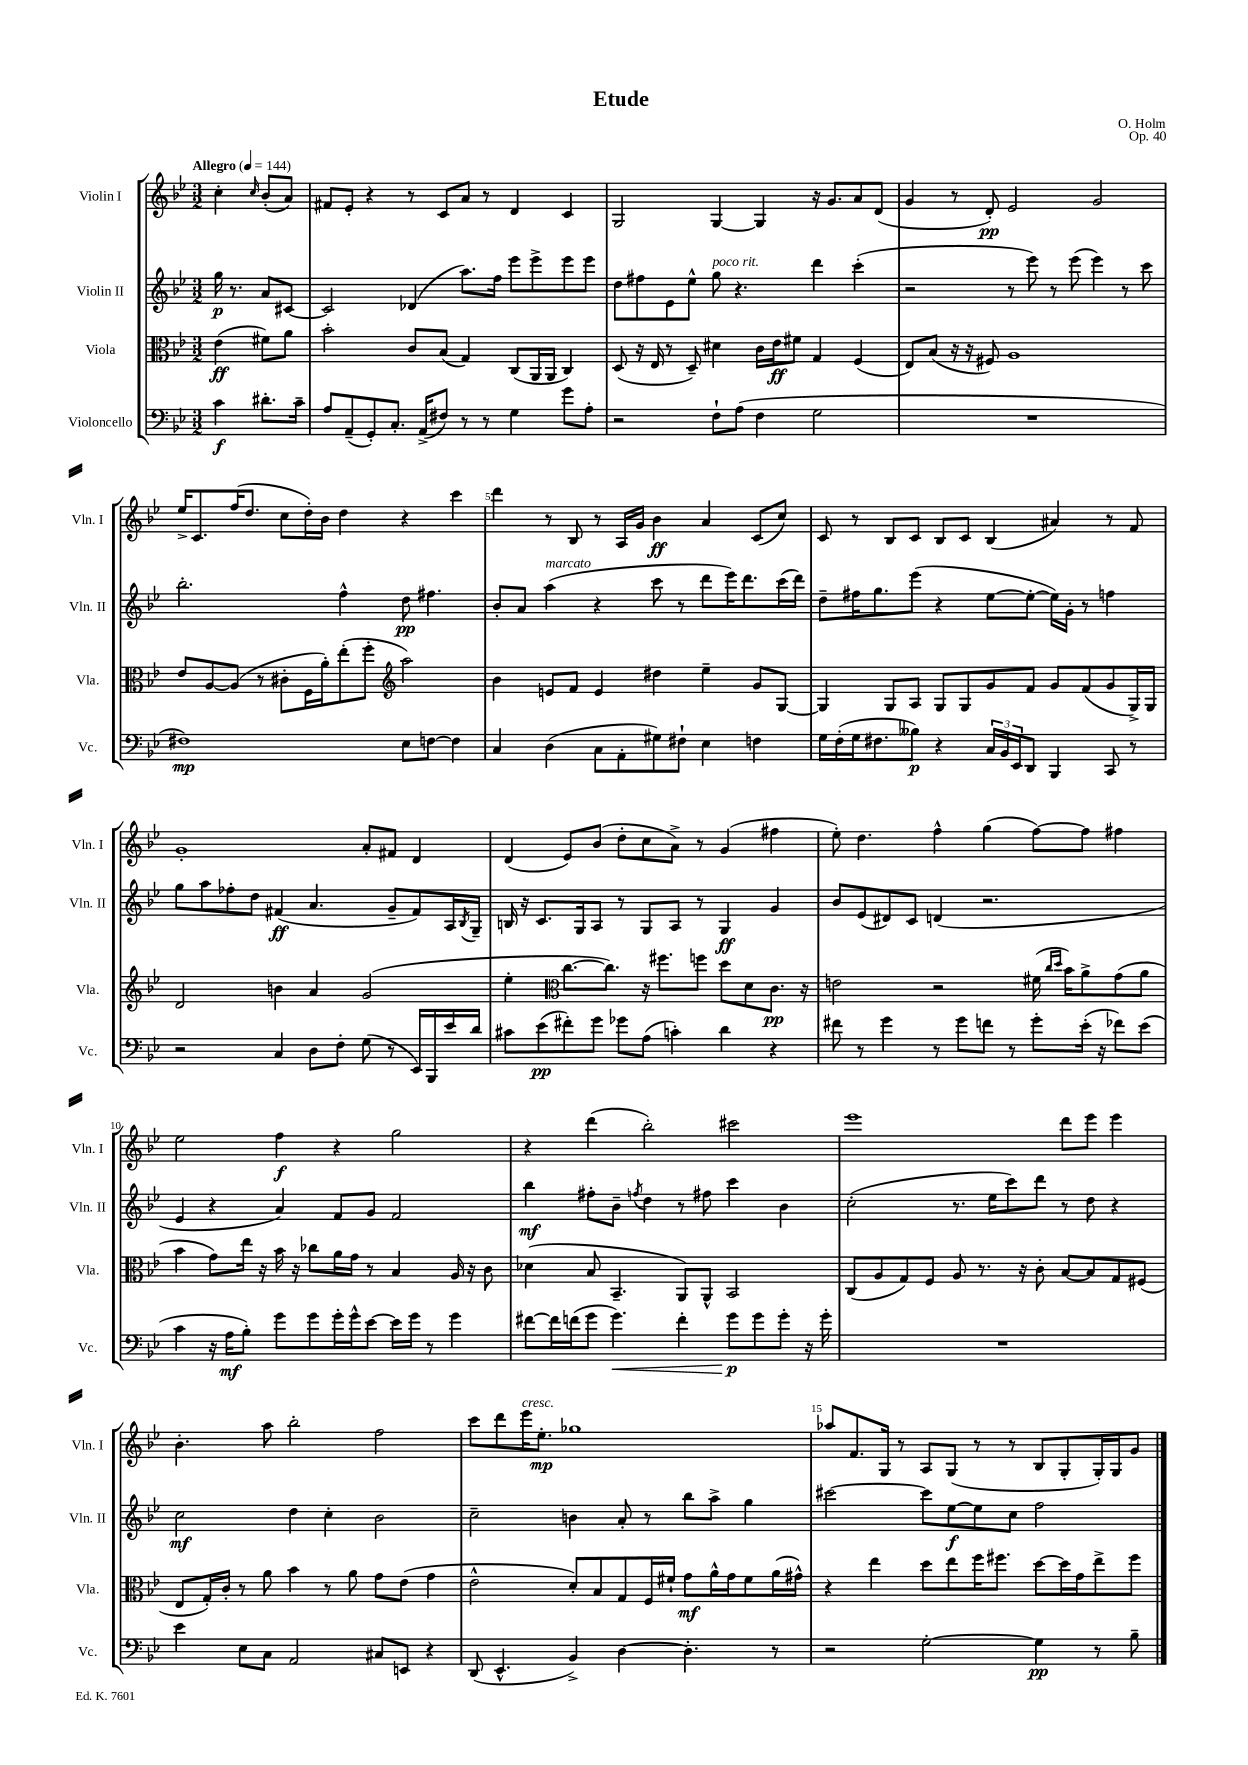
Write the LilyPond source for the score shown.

\header { title = "Etude" composer = "O. Holm" opus = "Op. 40" }
<<
\new StaffGroup <<
\new Staff = "s0" \with { instrumentName = "Violin I" shortInstrumentName = "Vln. I" } {
    \clef treble \key bes \major \numericTimeSignature \time 3/2 \partial 2 \tempo "Allegro" 4 = 144
    c''4-. \grace { c''16 } bes'8-.( a'8) |
    fis'8 ees'8-. r4 r8 c'8 a'8 r8 d'4 c'4 |
    g2 g4~ g4 r16 g'8. a'8 d'8( |
    g'4 r8 d'8-.\pp) ees'2 g'2 |
    ees''16-> c'8. f''16( d''8. c''8 d''16-.) bes'16 d''4 r4 c'''4 |
    d'''4 r8 bes8 r8 a16 g'16 bes'4\ff a'4 c'8( c''8) |
    c'8 r8 bes8 c'8 bes8 c'8 bes4( ais'4) r8 f'8 |
    g'1-. a'8-. fis'8 d'4 |
    d'4( ees'8) bes'8( d''8-. c''8 a'8->) r8 g'4( fis''4 |
    ees''8-.) d''4. f''4-^ g''4( f''8~) f''8 fis''4 |
    ees''2 f''4\f r4 g''2 |
    r4 d'''4( bes''2-.) cis'''2 |
    ees'''1 d'''8 ees'''8 ees'''4 |
    bes'4.-. a''8 bes''2-. f''2 |
    c'''8 d'''8 ees'''16^\markup { \italic "cresc." } ees''8.-.\mp ges''1 |
    aes''8 f'8. g16 r8 a8 g8( r8 r8 bes8 g8-. g16-.) g16 g'8 \bar "|." |
}
\new Staff = "s1" \with { instrumentName = "Violin II" shortInstrumentName = "Vln. II" } {
    \clef treble \key bes \major \numericTimeSignature \time 3/2 \partial 2
    g''16\p r8. a'8 cis'8~ |
    cis'2 des'4( a''8.) f''16 ees'''8 ees'''8-> ees'''8 ees'''8 |
    d''8 fis''8 ees'8 ees''8-^ g''8^\markup { \italic "poco rit." } r4. d'''4 c'''4-.( |
    r2 r8 ees'''8) r8 ees'''8( ees'''4) r8 c'''8 |
    bes''2.-. f''4-^ d''8\pp fis''4. |
    bes'8-. a'8 a''4^\markup { \italic "marcato" }( r4 c'''8 r8 d'''8 ees'''16) d'''8. c'''16( d'''16) |
    d''8-- fis''16 g''8. ees'''8( r4 ees''8~ ees''8~-. ees''16) g'16-. r8 f''4 |
    g''8 a''8 fes''8-. d''8 fis'4\ff( a'4. g'8-- fis'8) a16 \acciaccatura { bes8 } g16-- |
    b16 r16 c'8. g16 a8 r8 g8 a8 r8 g4\ff g'4 |
    bes'8 ees'8( dis'8) c'8 d'4( r2. |
    ees'4 r4 a'4) f'8 g'8 f'2 |
    bes''4\mf fis''8-. bes'8-- \acciaccatura { f''8 } d''4 r8 fis''8 c'''4 bes'4 |
    c''2-.( r8. ees''16 c'''8) d'''8 r8 d''8 r4 |
    c''2\mf d''4 c''4-. bes'2 |
    c''2-- b'4 a'8-. r8 bes''8 a''8-> g''4 |
    cis'''2~ cis'''8 ees''8~\f ees''8 c''8 f''2 \bar "|." |
}
\new Staff = "s2" \with { instrumentName = "Viola" shortInstrumentName = "Vla." } {
    \clef alto \key bes \major \numericTimeSignature \time 3/2 \partial 2
    ees'4\ff( fis'8) a'8 |
    bes'2-. c'8 bes8( g4) c8( a,16 a,16 c4) |
    d8( r16 ees16 r8 d8--) dis'4 c'16 ees'16\ff fis'8 g4 f4( |
    ees8) bes8( r16 r16 fis8) a1 |
    ees'8 a8~ a8( r8 cis'8-. f16 a'16-.) ees''8-.( f''8-. \clef treble a''2) |
    bes'4 e'8 f'8 e'4 dis''4 ees''4-- g'8 g8~ |
    g4 g8 a8 g8 g8 g'8 f'8 g'8 f'8( g'8 g16->) g16 |
    d'2 b'4 a'4 g'2( |
    ees''4-. \clef alto c''8.~ c''8.) r16 fis''8. f''8 d''8 d'8 c'8.\pp r16 |
    e'2 r2 fis'16( \grace { c''16 d''16 } bes'16) a'8-> g'8( a'8 |
    bes'4 g'8) ees''16 r16 bes'16 r16 ces''8 a'16 g'16 r8 bes4 a16 r16 c'8 |
    des'4( bes8 bes,4.-- a,8) a,8-^ bes,2 |
    c8( a8 g8) f8 a8 r8. r16 c'8-. bes8~ bes8 g8 fis8( |
    ees8 g16-.) c'16-. r8 a'8 bes'4 r8 a'8 g'8 ees'8( g'4 |
    ees'2-^ d'8-.) bes8 g8 f16 fis'16-! g'8\mf a'16-^ g'16 fis'8 a'16( gis'16-^) |
    r4 ees''4 d''8 ees''8 f''16 fis''8. d''8~ d''16 g'16 ees''8-> fis''8 \bar "|." |
}
\new Staff = "s3" \with { instrumentName = "Violoncello" shortInstrumentName = "Vc." } {
    \clef bass \key bes \major \numericTimeSignature \time 3/2 \partial 2
    c'4\f dis'8.-. c'16-- |
    a8 a,8--( g,8-.) c8.-. a,16->( fis8) r8 r8 g4 g'8 a8-. |
    r2 f8-! a8( f4 g2 |
    R1. |
    fis1\mp) ees8 f8~ f4 |
    c4 d4( c8 a,8-. gis8) fis8-! ees4 f4 |
    g16 f16-.( g16 fis8. beses8\p) r4 \tuplet 3/2 { c16 bes,16 ees,16 } d,8 bes,,4 c,8 r8 |
    r2 c4 d8 f8-. g8( r8 ees,16) bes,,16 ees'16 d'16 |
    cis'8 ees'8\pp( fis'8-.) g'8 ges'8 a8( c'4-.) d'4 r4 |
    fis'8 r8 g'4 r8 g'8 f'8 r8 g'8-. ees'16-.( r16 fes'8) ees'8( |
    c'4 r16 a16\mf bes8-.) g'8 g'8 g'16-. g'16-^ ees'8~ ees'16 g'16 r8 g'4 |
    fis'8~ fis'16 f'16( g'8 g'4.\<) f'4-. g'8\p\! g'8 g'8-. r16 g'16-. |
    R1. |
    ees'4 ees8 c8 a,2 cis8 e,8 r4 |
    d,8( ees,4.-^ bes,4->) d4~ d4.-. r8 |
    r2 g2~-. g4\pp r8 bes8-- \bar "|." |
}
>>
>>
\layout { \context { \Score \override BarNumber.break-visibility = ##(#f #t #t) barNumberVisibility = #(every-nth-bar-number-visible 5) } }
